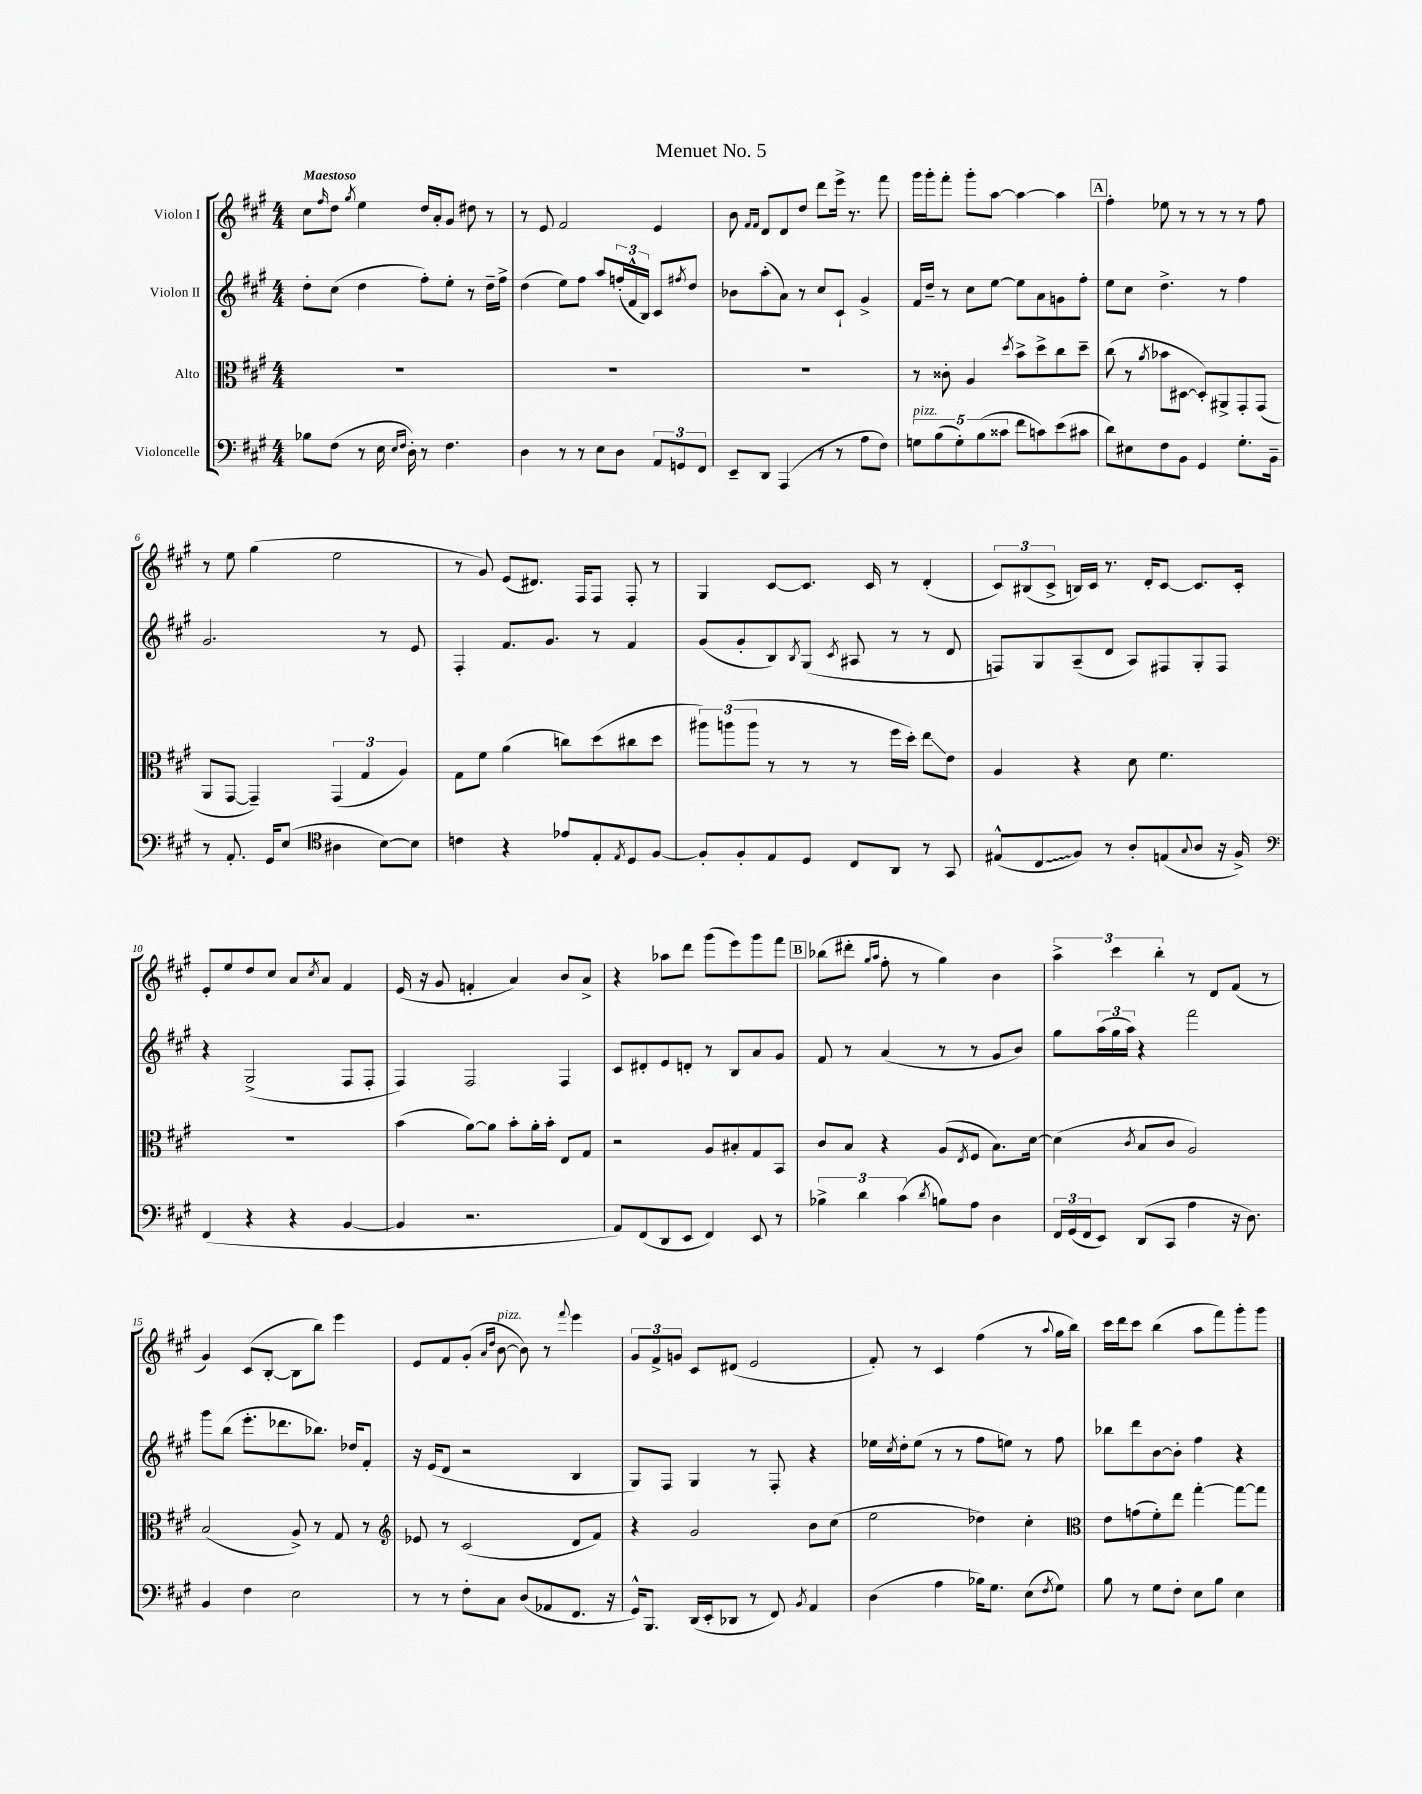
\header { title = "Menuet No. 5" }
<<
\new StaffGroup <<
\new Staff = "s0" \with { instrumentName = "Violon I" } {
    \clef treble \key a \major \numericTimeSignature \time 4/4 \tempo "Maestoso"
    cis''8 \grace { fis''16 } d''8 \acciaccatura { gis''8 } e''4 d''16 a'16-. gis'8 dis''8 r8 |
    r8 e'8 fis'2 e'4 |
    b'8 \grace { fis'16 fis'16 } d'8 d'8 d''8 d'''8 e'''16-> r8. fis'''8 |
    gis'''16 gis'''16-. fis'''8-. gis'''8-. a''8~ a''4~ a''4 |
    \mark \markup { \box "A" } fis''4-. ees''8 r8 r8 r8 r8 fis''8 |
    r8 e''8 gis''4( e''2 |
    r8 gis'8) e'8( dis'8.) fis16 fis8 fis8-. r8 |
    gis4 cis'8~ cis'8. cis'16 r8 d'4-.( |
    \tuplet 3/2 { cis'8) bis8( cis'8-> } b16) cis'16 r8. d'16-. cis'8~ cis'8. cis'16-. |
    e'8-. e''8 d''8 cis''8 a'8 \acciaccatura { cis''8 } a'8 fis'4 |
    e'16( r16 gis'8 f'4-. a'4) b'8 a'8-> |
    r4 aes''8 d'''8 gis'''8( e'''8) gis'''8 fis'''8 |
    \mark \markup { \box "B" } bes''8( dis'''8-. \grace { gis''16 a''16 } fis''8-. r8 gis''4) b'4 |
    \tuplet 3/2 { a''4-> cis'''4 b''4-. } r8 d'8 fis'8( r8 |
    gis'4) cis'8( b8~-. b8 b''8) e'''4 |
    e'8 fis'8 gis'8-.( \grace { a'16 d''16 } b'8~^\markup { \italic "pizz." } b'8) r8 \appoggiatura { fis'''8 } e'''4 |
    \tuplet 3/2 { gis'8 fis'8-> g'8 } cis'8 dis'8( e'2 |
    fis'8-.) r8 cis'4 fis''4( r8 \appoggiatura { a''8 } gis''16 b''16) |
    cis'''16 d'''16 cis'''8 b''4( a''8 fis'''8) gis'''8-. gis'''8 \bar "|." |
}
\new Staff = "s1" \with { instrumentName = "Violon II" } {
    \clef treble \key a \major \numericTimeSignature \time 4/4
    d''8-. cis''8( d''4 fis''8-.) e''8-. r8 d''16-- fis''16-> |
    d''4( e''8) fis''8 a''8 \tuplet 3/2 { f''16-.( fis'16-^ b16) } cis'8 \acciaccatura { fis''8 } d''8 |
    bes'8 a''8-.( a'8) r8 cis''8 cis'8-! gis'4-> |
    fis'16 d''16-- r8 cis''8 e''8~ e''8 a'8 g'8 fis''8-. |
    \mark \markup { \box "A" } e''8 cis''8 d''4.-> r8 fis''4 |
    gis'2. r8 e'8 |
    fis4-. fis'8. gis'8. r8 fis'4 |
    gis'8( gis'8-. b8) \acciaccatura { b8 } gis8( \acciaccatura { cis'8 } ais8 r8 r8 d'8 |
    f8) gis8 a8--( d'8 a8) fis8 gis8-. fis8 |
    r4 gis2->( fis8 fis8-. |
    fis4) fis2 fis4 |
    cis'8 dis'8-. e'8 d'8-. r8 b8 a'8 gis'8 |
    \mark \markup { \box "B" } fis'8 r8 a'4( r8 r8 gis'8 b'8) |
    gis''8 \tuplet 3/2 { a''16( gis''16 a''16) } r4 fis'''2 |
    gis'''8 b''8( e'''8.-. des'''8. bes''8.) des''16 fis'8-. |
    r16 e'16( d'8 r2 b4 |
    gis8) fis8 gis4 r8 fis8-. r4 |
    ees''16 \acciaccatura { cis''8 } d''16-. ees''8( r8 r8 fis''8 e''8) r8 fis''8 |
    bes''8 d'''8 b'8~ b'8-. fis''4 r4 \bar "|." |
}
\new Staff = "s2" \with { instrumentName = "Alto" } {
    \clef alto \key a \major \numericTimeSignature \time 4/4
    R1 |
    R1 |
    R1 |
    r8 cisis'8-. a4 \acciaccatura { d''8 } b'8-> d''8-> cis''8 d''8-- |
    \mark \markup { \box "A" } cis''8( r8 \acciaccatura { a'8 } bes'8 dis8~ dis8-.) ais,8-> gis,8-. gis,8( |
    a,8 gis,8~ gis,4--) \tuplet 3/2 { gis,4( gis4 a4) } |
    gis8 fis'8 a'4( c''8) d''8( cis''8 d''8 |
    \tuplet 3/2 { ais''8) a''8( a''8 } r8 r8 r8 fis''16 d''16-.) e''8\glissando e'8 |
    a4 r4 d'8 fis'4. |
    R1 |
    b'4( a'8~) a'8 b'8-. a'16-. b'16-. e8 gis8 |
    r2 a8 bis8-. gis8 b,8 |
    \mark \markup { \box "B" } cis'8 b8 r4 a8( \acciaccatura { e8 } fis8 b8.) d'16~ |
    d'4( \acciaccatura { cis'8 } b8 cis'8 a2) |
    b2( a8->) r8 gis8 r8 |
    \clef treble ees'8 r8 cis'2( d'8 fis'8) |
    r4 gis'2 b'8 cis''8( |
    e''2 des''4) cis''4-. |
    \clef alto e'8 g'8( fis'8-.) e''8 gis''4~-. gis''8~ gis''8 \bar "|." |
}
\new Staff = "s3" \with { instrumentName = "Violoncelle" } {
    \clef bass \key a \major \numericTimeSignature \time 4/4
    bes8 fis8( r8 e16 \grace { e16 fis16 } d16-.) r8 fis4. |
    d4 r8 r8 e8 d8 \tuplet 3/2 { a,8 g,8 fis,8 } |
    e,8-- d,8 a,,4( r8 r8 a8 fis8) |
    \tuplet 5/4 { g8^\markup { \italic "pizz." } b8( g8-.) b8( cisis'8 } fis'8 c'8) e'8( cis'8 |
    \mark \markup { \box "A" } d'8) eis8 fis8 b,8 gis,4 gis8.-. b,16-- |
    r8 a,8.-. gis,16 e8( \clef tenor ais4 b8~) b8 |
    c'4 r4 ees'8 e8-. \acciaccatura { e8 } d8 fis8~ |
    fis8-. fis8-. e8 d8 cis8 a,8 r8 gis,8 |
    eis8-^( \once \override Glissando.style = #'zigzag cis8\glissando fis8) r8 a8-. e8( \appoggiatura { gis8 } a8 r16 fis16->) |
    \clef bass fis,4( r4 r4 b,4~ |
    b,4 r2. |
    a,8) fis,8( d,8 e,8 fis,4) e,8 r8 |
    \mark \markup { \box "B" } \tuplet 3/2 { bes4-> d'4 cis'4( } \acciaccatura { d'8 } b8) a8 d4 |
    \tuplet 3/2 { fis,16 gis,16( fis,16 } e,8) d,8( cis,8 a4 r16 d8.) |
    b,4 fis4 e2 |
    r8 r8 fis8-. cis8 d8( aes,8 fis,8. r16 |
    gis,16-^) b,,8. d,16( e,16-. des,8 r8 fis,8) \acciaccatura { b,8 } a,4 |
    d4( a4 bes16) gis8. e8( \acciaccatura { fis8 } gis8) |
    b8 r8 gis8 fis8-. e8 b8 e4 \bar "|." |
}
>>
>>
